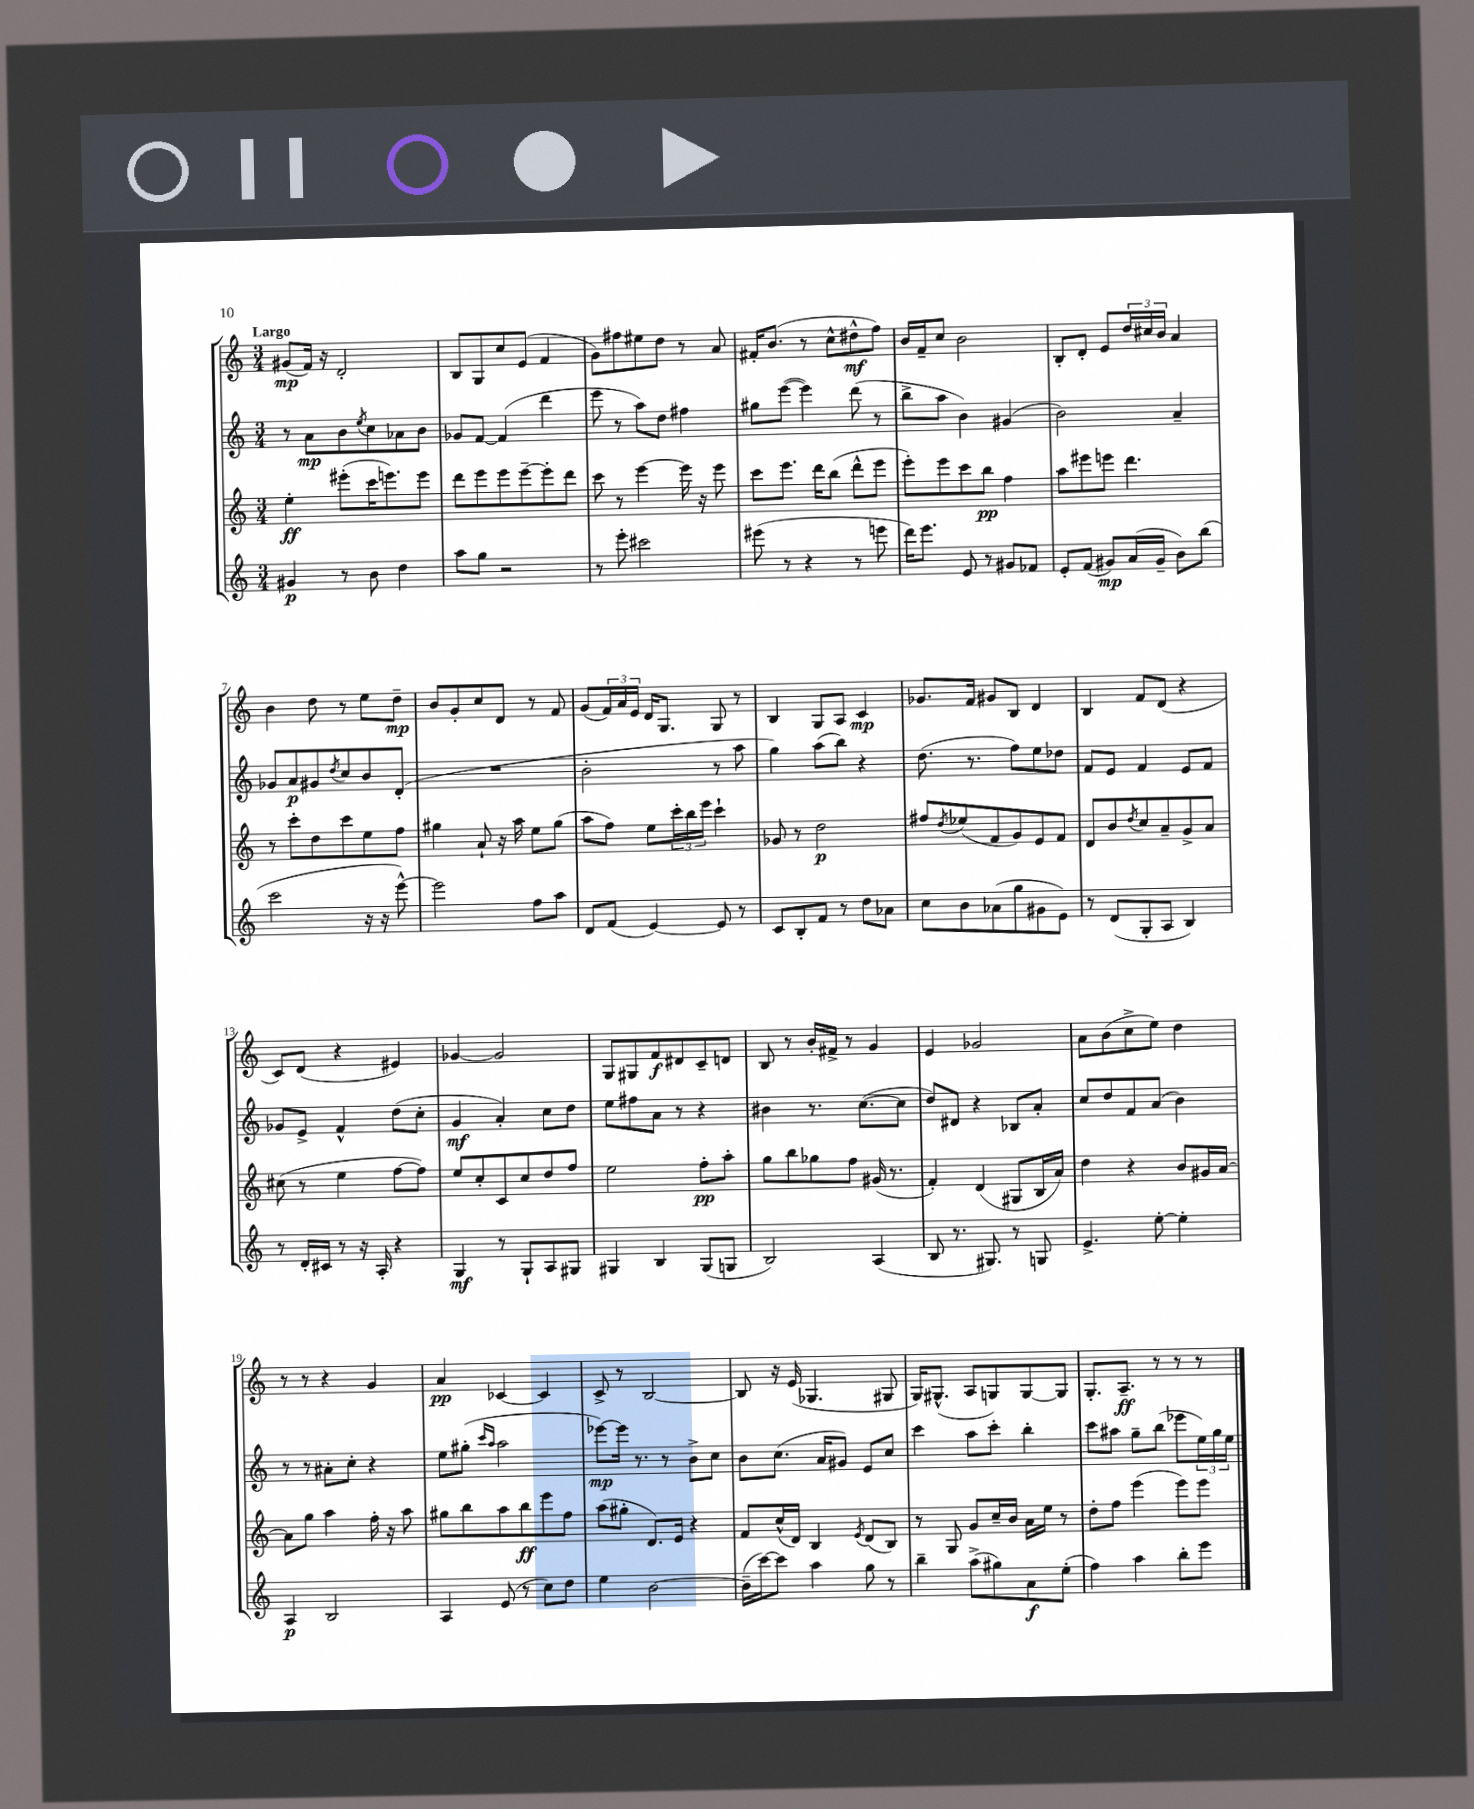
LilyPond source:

<<
\new StaffGroup <<
\new Staff = "s0" {
    \clef treble \key c \major \numericTimeSignature \time 3/4 \tempo "Largo"
    gis'8\mp( f'16) r16 d'2-. |
    b8 g8 c''8 e'8( f'4 |
    g'8) fis''8 eis''8 d''8 r8 a'8 |
    fis'16-. b'8.( r8 c''8-^ dis''8-^\mf f''8) |
    b'16 f'16-- c''8 b'2 |
    b8-. d'8-. e'8 \tuplet 3/2 { d''16 cis''16 b'16 } a'4 |
    b'4 d''8 r8 e''8 d''8--\mp |
    b'8 g'8-. c''8 d'8 r8 f'8 |
    g'8( \tuplet 3/2 { f'16) a'16 e'16 } d'16 g8. g8 r8 |
    b4 g8 a8 c'4\mp |
    ges'8. f'16 gis'8 b8 d'4 |
    b4 f'8 d'8( r4 |
    c'8) d'8( r4 eis'4) |
    ges'4~ ges'2 |
    g8 gis8 f'8\f dis'8 c'8-- d'8 |
    b8 r8 b'16-. fis'16-> r8 g'4 |
    e'4 ges'2 |
    a'8 b'8( c''8-> e''8) d''4 |
    r8 r8 r4 g'4 |
    a'4\pp ces'4~ ces'4 |
    c'8-> r8 b2~ |
    b8 r16 e'16( ges4. gis8 |
    g16) gis8.-^( a8 g8) g8~ g8 |
    g8.-. a8.--\ff r8 r8 r8 \bar "|." |
}
\new Staff = "s1" {
    \clef treble \key c \major \numericTimeSignature \time 3/4
    r8 a'8\mp b'8 \acciaccatura { e''8 } c''8 aes'8 b'8 |
    ges'8 f'8~ f'4( d'''4 |
    e'''8 r8 a''8) d''8 fis''4 |
    gis''8 e'''8~( e'''4) d'''8( r8 |
    b''8-> a''8 b'4) gis'4( |
    b'2) a'4-- |
    ges'8 a'8\p gis'8 \acciaccatura { d''8 } c''8 b'8 d'8-.( |
    R2. |
    b'2-. r8 a''8 |
    g''4) a''8( b''8) r4 |
    d''8.( r8. f''8) e''8 des''8 |
    f'8 e'8 f'4 e'8 f'8 |
    ges'8 e'8-> f'4-^ d''8( c''8-. |
    g'4\mf a'4-.) c''8 d''8 |
    e''8 fis''8 a'8 r8 r4 |
    bis'4 r8. c''8.~( c''8 |
    d''8) dis'8 r4 bes8 a'8-. |
    c''8 d''8 f'8 a'8( b'4) |
    r8 r8 ais'8-. c''8-. r4 |
    e''8 gis''8-.( \grace { c'''16 a''16 } a''2 |
    ees'''8~\mp) ees'''16 r8. r8 b'8-> c''8 |
    b'8 c''8.( a'16 gis'8) e'8 c''8 |
    c'''4 a''8 c'''8-. b''4-. |
    c'''8 ais''8 g''8-- b''8( ees'''8 \tuplet 3/2 { e''16) g''16 e''16 } \bar "|." |
}
\new Staff = "s2" {
    \clef treble \key c \major \numericTimeSignature \time 3/4
    e''4-.\ff eis'''8-.( c'''16 e'''8.) e'''8 |
    d'''8 e'''8 e'''8 e'''8~-- e'''8-. d'''8 |
    c'''8 r8 e'''4~ e'''16 r16 e'''8 |
    c'''8 e'''8. d'''16 b''8( d'''8-^ e'''8 |
    e'''8-.) e'''8 c'''8 b''8\pp f''4 |
    a''8 eis'''8 e'''8 d'''4. |
    r8 c'''8-. d''8 c'''8 e''8 f''8 |
    gis''4 a'8-! r16 a''16 e''8 gis''8( |
    a''8 f''8) e''8 \tuplet 3/2 { c'''16-. b''16 e'''16 } c'''4-! |
    ges'8 r8 d''2\p |
    fis''8 \acciaccatura { d''8 } ees''8( f'8 g'8) e'8 f'8 |
    d'8 b'8 \acciaccatura { d''8 } c''8 a'8-- g'8-> a'8 |
    cis''8( r8 e''4 f''8~ f''8) |
    e''8 c''8-. c'8 c''8 d''8 f''8 |
    e''2 f''8-.\pp a''8-. |
    g''8 b''8 ges''8 f''8 gis'16( r8. |
    f'4-.) d'4( gis8 b16 a'16) |
    d''4 r4 b'8 gis'16 a'16~ |
    a'8 g''8 a''4 f''16-. r16 a''8 |
    gis''8 b''8 a''8 b''8\ff e'''8 f''8 |
    a''8( gis''8-. d'8.) e'16 r4 |
    f'8 c''16-^( d'16) b4 \acciaccatura { e'8 } d'8( b8) |
    r8 g8 g'8 c''16-- b'16 a'16 e''16 r8 |
    d''8-. f''8 e'''4( e'''8) e'''8 \bar "|." |
}
\new Staff = "s3" {
    \clef treble \key c \major \numericTimeSignature \time 3/4
    gis'4\p r8 b'8 d''4 |
    a''8 g''8 r2 |
    r8 e'''8-. cis'''2 |
    eis'''8( r8 r4 r8 e'''8 |
    d'''16) e'''8. e'8 r8 gis'8 fes'8 |
    e'8-. f'8( gis'8\mp) a'16( gis'16-- b'8) b''8( |
    c'''2 r16 r16 e'''8~-^) |
    e'''2 f''8 a''8 |
    d'8 f'8( e'4~) e'8 r8 |
    c'8 b8-. f'8 r8 d''8 aes'8 |
    c''8 b'8 aes'8( g''8 gis'8 e'8) |
    r8 d'8( g8-. a8 b4) |
    r8 d'16-. cis'16 r8 r16 a16-. r4 |
    g4\mf r8 g8-! a8 gis8 |
    gis4 b4 gis8( g8 |
    b2) a4( |
    b8 r8. gis8.) r8 g8 |
    e'4.-> e''8~-. e''4-. |
    a4\p b2 |
    a4 e'8( r8 c''8) d''8 |
    e''4 b'2~ |
    b'16--( c'''16~) c'''8 a''4 g''8 r8 |
    b''4-- a''8->( gis''8) a'8\f e''8-.( |
    f''4) a''4 b''8-. e'''8 \bar "|." |
}
>>
>>
